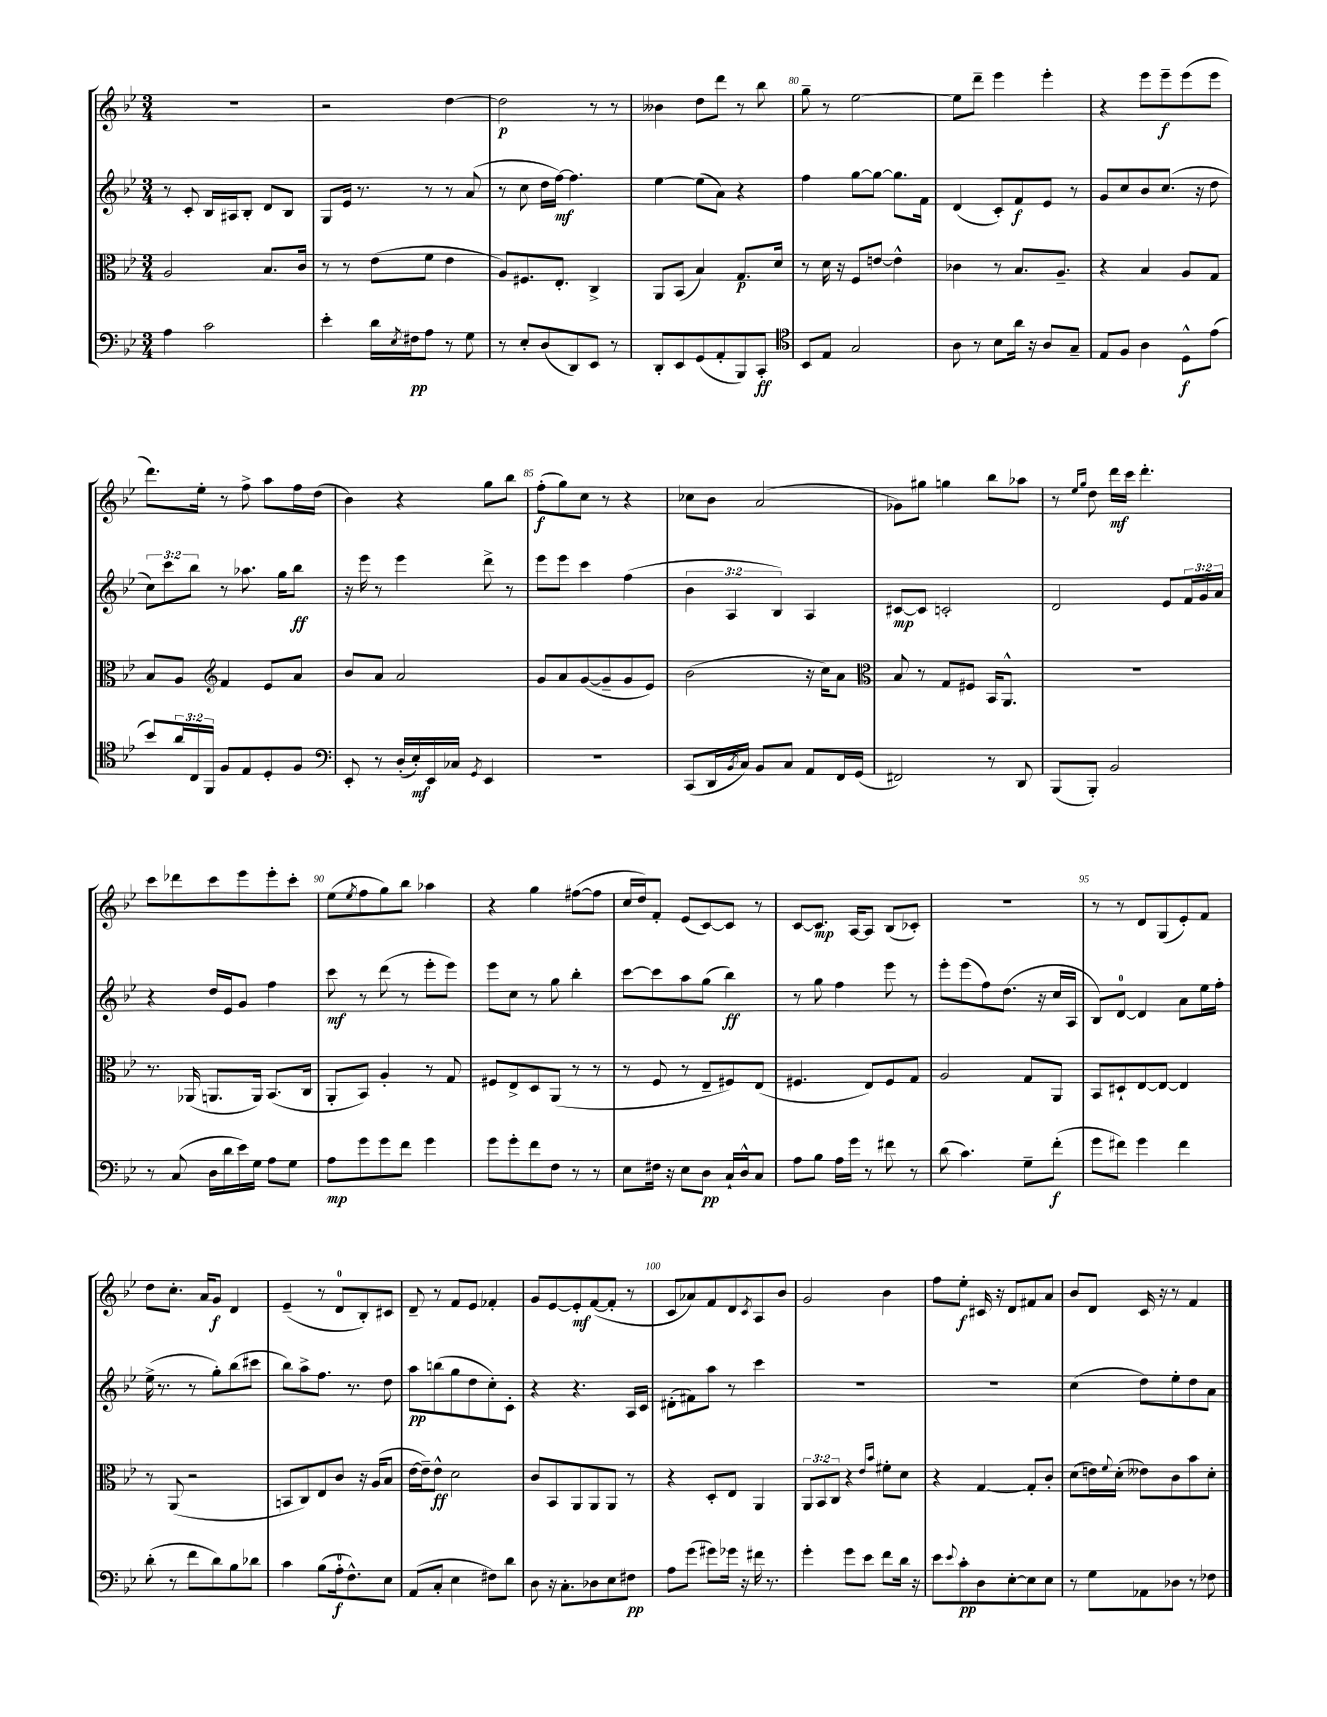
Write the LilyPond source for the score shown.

<<
\new StaffGroup <<
\new Staff = "s0" {
    \clef treble \key bes \major \numericTimeSignature \time 3/4
    R2. |
    r2 d''4~ |
    d''2\p r8 r8 |
    beses'4 d''8 d'''8 r8 bes''8 |
    g''8-- r8 ees''2~ |
    ees''8 d'''8-- ees'''4 ees'''4-. |
    r4 ees'''8 ees'''8--\f ees'''8( ees'''8 |
    d'''8.) ees''16-. r8 f''8-> a''8 f''16 d''16( |
    bes'4) r4 g''8 bes''8 |
    f''8-.\f( g''8) c''8 r8 r4 |
    ces''8 bes'8 a'2( |
    ges'8) gis''8 g''4 bes''8 aes''8 |
    r8 \grace { ees''16 g''16 } d''8 d'''16\mf c'''16 d'''4.-. |
    c'''8 des'''8 c'''8 ees'''8 ees'''8-. c'''8-. |
    ees''8( \acciaccatura { ees''8 } f''8 g''8) bes''8 aes''4 |
    r4 g''4 fis''8~( fis''8 |
    c''16 d''16) f'8-. ees'8( c'8~) c'8 r8 |
    c'8~ c'8.\mp a16~ a8 bes8( ces'8-.) |
    R2. |
    r8 r8 d'8 g8( ees'8-.) f'8 |
    d''8 c''8.-. a'16 g'8\f d'4 |
    ees'4--( r8 d'8-0 bes8-.) cis'8 |
    d'8-- r8 f'8 ees'8 fes'4-. |
    g'8 ees'8~ ees'8-.\mf f'8~( f'8-. r8 |
    c'8 aes'8) f'8 d'8 \acciaccatura { c'8 } a8 bes'8 |
    g'2 bes'4 |
    f''8 ees''8-.\f cis'16 r16 d'8 fis'8 a'8 |
    bes'8 d'8 c'16 r16 r8 f'4 \bar "|." |
}
\new Staff = "s1" {
    \clef treble \key bes \major \numericTimeSignature \time 3/4 \override Staff.TupletNumber.text = #tuplet-number::calc-fraction-text
    r8 c'8-. bes16 ais16 bes8-. d'8 bes8 |
    g8 ees'16 r8. r8 r8 a'8( |
    r8 c''8 d''16 f''16~\mf) f''4. |
    ees''4~ ees''8( a'8) r4 |
    f''4 g''8~ g''8~ g''8. f'16 |
    d'4( c'8-.) f'8\f ees'8 r8 |
    g'8 c''8 bes'8 c''8.( r16 d''8 |
    \tuplet 3/2 { c''8) c'''8 bes''8 } r8 aes''8. g''16 bes''8\ff |
    r16 ees'''16 r8 ees'''4 d'''8-> r8 |
    ees'''8 ees'''8 c'''4 f''4( |
    \tuplet 3/2 { bes'4 a4 bes4) } a4 |
    cis'8~\mp cis'8 c'2-. |
    d'2 ees'8 \tuplet 3/2 { f'16 g'16 a'16 } |
    r4 d''16 ees'16 g'8 f''4 |
    c'''8\mf r8 d'''8( r8 ees'''8-. ees'''8) |
    ees'''8 c''8 r8 g''8 bes''4-. |
    c'''8~ c'''8 a''8 g''8( bes''4\ff) |
    r8 g''8 f''4 ees'''8 r8 |
    ees'''8-. ees'''8( f''8) d''8.( r16 c''16 a16 |
    bes8) d'8-0~ d'4 a'8 ees''16 f''16-. |
    ees''16->( r8. r8 g''8-.) bes''8( cis'''8 |
    bes''8) a''8-> f''8. r8. d''8 |
    a''8\pp b''8( g''8 d''8 c''8-.) c'8-. |
    r4 r4. a16 c'16 |
    dis'8-.( fis'8) a''8 r8 c'''4 |
    R2. |
    R2. |
    c''4( d''8) ees''8-. d''8 a'8 \bar "|." |
}
\new Staff = "s2" {
    \clef alto \key bes \major \numericTimeSignature \time 3/4 \override Staff.TupletNumber.text = #tuplet-number::calc-fraction-text
    a2 bes8. c'16 |
    r8 r8 ees'8( f'8 ees'4 |
    a8) fis8. ees8.-. c4-> |
    a,8 bes,8( bes4) g8.\p d'16 |
    r8 d'16 r16 f8 e'8~ e'4-^ |
    ces'4 r8 bes8. a8.-- |
    r4 bes4 a8 g8 |
    bes8 a8 \clef treble f'4 ees'8 a'8 |
    bes'8 a'8 a'2 |
    g'8 a'8 g'8~( g'8-- g'8 ees'8) |
    bes'2( r16 c''16) a'8 |
    \clef alto bes8 r8 g8 fis8 bes,16 a,8.-^ |
    R2. |
    r8. aes,16( a,8. a,16) bes,8.( c16 |
    a,8-. bes,8) a4-. r8 g8 |
    fis8 ees8-> d8 a,8( r8 r8 |
    r8 f8 r8 ees8-- fis8) ees8( |
    fis4. ees8) fis8 g8 |
    a2 g8 a,8 |
    bes,8 dis8-! ees8~ ees8~ ees4 |
    r8 a,8( r2 |
    b,8 c8) ees8 c'8 r16 a16( bes8 |
    ees'16~ ees'16--) ees'8-^\ff d'2 |
    c'8 bes,8 a,8 a,8 a,8 r8 |
    r4 d8-. ees8 a,4 |
    \tuplet 3/2 { a,8 bes,8 c8 } r4 \grace { ees'16 bes'16 } fis'8-. d'8 |
    r4 g4~ g8-. c'8-. |
    d'8( e'16) \appoggiatura { f'8 } d'16-.( eeses'8) c'8 bes'8 d'8-. \bar "|." |
}
\new Staff = "s3" {
    \clef bass \key bes \major \numericTimeSignature \time 3/4 \override Staff.TupletNumber.text = #tuplet-number::calc-fraction-text
    a4 c'2 |
    ees'4-. d'16 \acciaccatura { ees8 } fis16\pp a8 r8 g8 |
    r8 ees8-. d8( d,8) ees,8 r8 |
    d,8-. ees,8 g,8( a,8-. bes,,8) c,8-.\ff |
    \clef tenor bes,8 ees8 g2 |
    a8 r8 bes8 a'16 r16 a8 g8-- |
    ees8 f8 a4 d8-^\f ees'8( |
    bes'8) \tuplet 3/2 { a'16 c16 f,16 } f8 ees8 d8-. f8 |
    \clef bass ees,8-. r8 d16-.( ees16-.\mf) ees,16 ces16 \acciaccatura { g,8 } ees,4 |
    R2. |
    c,8( d,16 \acciaccatura { bes,8 } c16) bes,8 c8 a,8 f,16 g,16( |
    fis,2) r8 d,8 |
    bes,,8( bes,,8-.) bes,2 |
    r8 c8( d16 d'16 ees'16) g16 a8 g8 |
    a8\mp g'8 g'8 f'8 g'4 |
    g'8 g'8-. f'8 f8 r8 r8 |
    ees8 fis16 r16 ees8 d8\pp c16-! d16-^ c8 |
    a8 bes8 a16 g'16 r8 fis'8 r8 |
    d'8( c'4.) g8-- f'8-.\f( |
    g'8 fis'8) g'4 fis'4 |
    d'8-.( r8 f'8 d'8) bes8 des'8 |
    c'4 bes8( a16-0-.\f f8.-^) ees8 |
    a,8( c8-. ees4 fis8) d'8 |
    d8 r16 c8.-. des8 ees8 fis8\pp |
    a8 g'8( gis'8) ges'16 r16 fis'16 r8. |
    g'4-. g'8 ees'8 f'8 d'16 r16 |
    ees'8 \appoggiatura { ees'8 } c'8-.\pp d8 ees8~-. ees8 ees8 |
    r8 g8 aes,8 des8 r8 fes8 \bar "|." |
}
>>
>>
\layout { \context { \Score currentBarNumber = #76 \override BarNumber.break-visibility = ##(#f #t #t) barNumberVisibility = #(every-nth-bar-number-visible 5) } }
